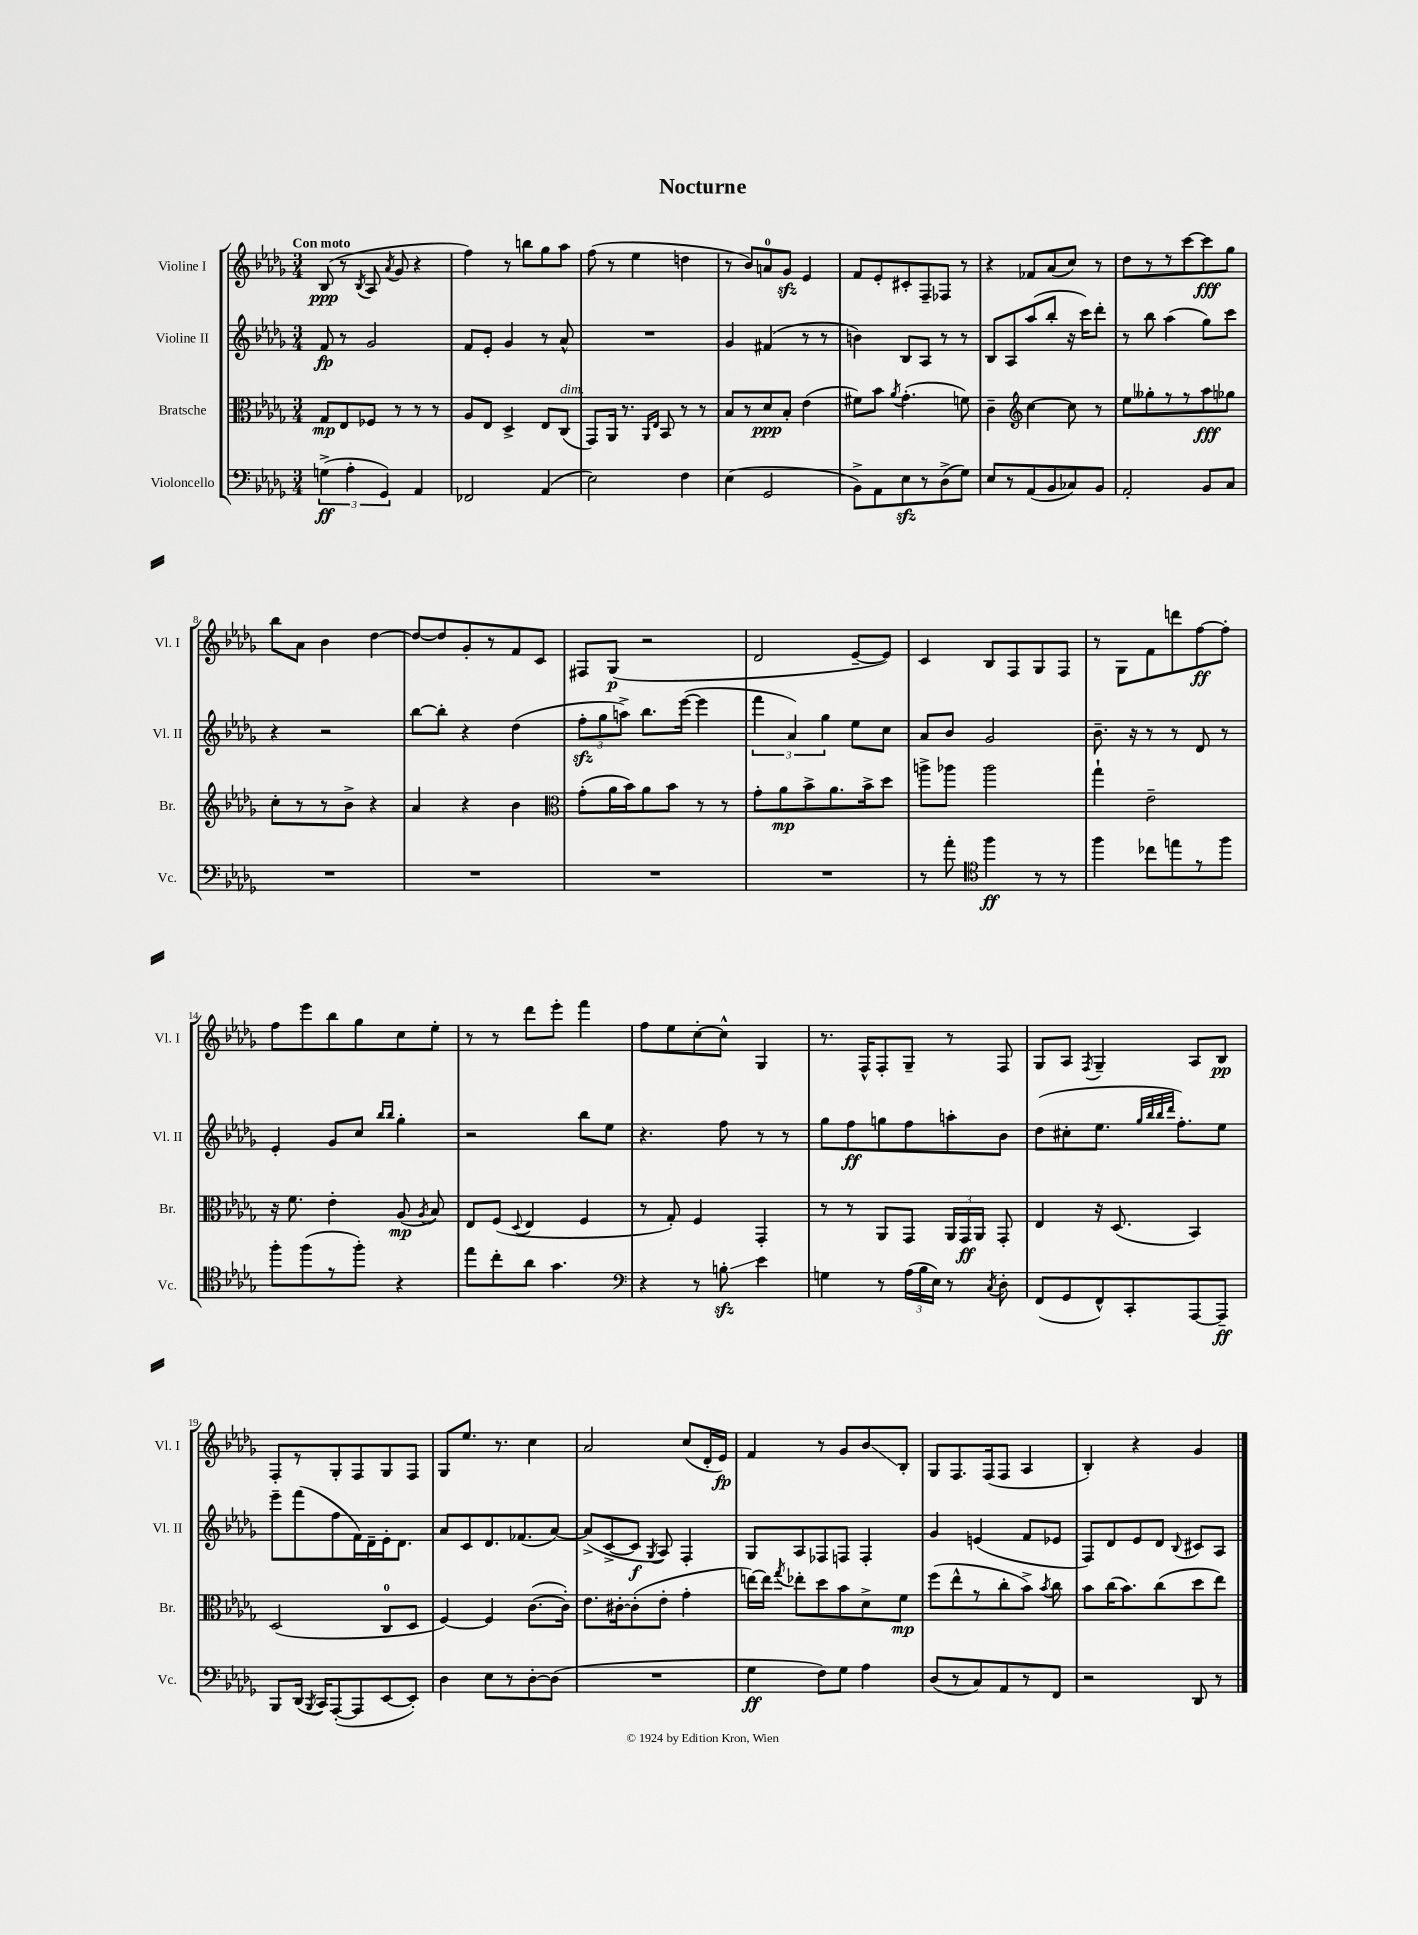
\header { title = "Nocturne" }
<<
\new StaffGroup <<
\new Staff = "s0" \with { instrumentName = "Violine I" shortInstrumentName = "Vl. I" } {
    \clef treble \key des \major \numericTimeSignature \time 3/4 \tempo "Con moto"
    \autoBeamOff bes8\ppp( r8 \acciaccatura { bes8 } aes8 \acciaccatura { aes'8 } ges'8 r4 |
    f''4) r8 b''8[ ges''8 aes''8] |
    f''8( r8 ees''4 d''4 |
    r8 bes'8[) a'8-0 ges'8]\sfz ees'4 |
    f'8[ ees'8-. cis'8-. f8-- fes8] r8 |
    r4 fes'8[ aes'8( c''8]) r8 |
    des''8[ r8 r8 c'''8~ c'''8\fff ges''8] |
    bes''8[ aes'8] bes'4 des''4~ |
    des''8[~ des''8 ges'8-. r8 f'8 c'8] |
    fis8[ ges8]\p( r2 |
    des'2 ees'8[~-- ees'8]) |
    c'4 bes8[ f8 ges8 f8] |
    r8 ges8[ f'8 d'''8 f''8~\ff f''8]-. |
    f''8[ ees'''8 bes''8 ges''8 c''8 ees''8]-. |
    r8 r8 des'''8[ ees'''8]-. f'''4 |
    f''8[ ees''8 c''8~-. c''8]-^ ges4 |
    r8. f16[-^ f8-. ges8]-- r8 f8 |
    ges8[ aes8] \acciaccatura { f8 } ges4-- aes8[ bes8]\pp |
    f8[-. r8 ges8-. f8 ges8 f8] |
    ges8[ ees''8.] r8. c''4 |
    aes'2 c''8[( des'16-. ees'16]\fp) |
    f'4 r8 ges'8[ bes'8\glissando bes8]-. |
    ges8[ f8. f16( f8] aes4 |
    bes4-.) r4 ges'4 \bar "|." |
}
\new Staff = "s1" \with { instrumentName = "Violine II" shortInstrumentName = "Vl. II" } {
    \clef treble \key des \major \numericTimeSignature \time 3/4
    \autoBeamOff f'8\fp r8 ges'2 |
    f'8[ ees'8]-. ges'4 r8 aes'8-^ |
    R2. |
    ges'4 fis'4( r8 r8 |
    b'4) bes8[ aes8] r8 r8 |
    bes8[ aes8 aes''8( bes''8]-. r16 c'''16[) des'''8]-. |
    r8 bes''8 aes''4( ges''8[) c'''8] |
    r4 r2 |
    bes''8[~ bes''8]-. r4 des''4( |
    \tuplet 3/2 { f''8[-.\sfz ges''8 a''8]->) } bes''8.[ ees'''16]~( ees'''4 |
    \tuplet 3/2 { f'''4 aes'4) ges''4 } ees''8[ c''8] |
    aes'8[ bes'8] ges'2 |
    bes'8.-- r16 r8 r8 des'8 r8 |
    ees'4-. ges'8[ c''8] \grace { bes''16[ bes''16] } ges''4-. |
    r2 bes''8[ ees''8] |
    r4. f''8 r8 r8 |
    ges''8[ f''8\ff g''8 f''8 a''8-. bes'8] |
    des''8[( cis''8-. ees''8.] \grace { ges''32[ bes''32 bes''32 des'''32] } f''8.[-.) ees''8] |
    ees'''8[-- f'''8( f''8 f'16) des'16-- ees'16-. des'8.] |
    aes'8[ c'8 des'8. fes'8.( aes'8]~) |
    aes'8[->( c'8~-> c'8]\f \acciaccatura { ges8 } aes8) f4-. |
    ges8[ aes8 fes8 f8] f4-. |
    ges'4 e'4( f'8[ ees'8] |
    f8[) des'8 ees'8 des'8] \appoggiatura { bes8 } cis'8[ aes8] \bar "|." |
}
\new Staff = "s2" \with { instrumentName = "Bratsche" shortInstrumentName = "Br." } {
    \clef alto \key des \major \numericTimeSignature \time 3/4
    \autoBeamOff ges8[\mp ees8 fes8] r8 r8 r8 |
    aes8[ ees8] des4-> ees8[ c8]^\markup { \italic "dim." }( |
    ges,8[) aes,16] r8. \grace { aes,16[ ees16] } bes,8 r8 r8 |
    bes8[ r8 des'8\ppp bes8]-. ees'4( |
    fis'8[) bes'8] \acciaccatura { aes'8 } ges'4.-.( f'8) |
    c'4-- \clef treble c''4~ c''8 r8 |
    ees''8[ geses''8-. r8 r8 aes''8\fff ges''8] |
    c''8[-. r8 r8 bes'8]-> r4 |
    aes'4 r4 bes'4 |
    \clef alto ges'8[-.( aes'16 bes'16) aes'8 bes'8] r8 r8 |
    ges'8[-. aes'8\mp bes'8-> aes'8. bes'16-> des''8] |
    a''8[-> aes''8] aes''2 |
    ges''4-! ees'2-- |
    r16 f'8. ees'4-. aes8\mp( \acciaccatura { aes8 } bes8) |
    ees8[ f8]( \appoggiatura { des8 } ees4 f4 |
    r8 ges8-.) f4 ges,4-. |
    r8 r8 aes,8[ ges,8] \tuplet 3/2 { aes,16[ ges,16\ff aes,16] } ges,8-. |
    ees4 r16 des8.( bes,4) |
    des2( c8[-0 des8] |
    f4~) f4 c'8.[~( c'16]-.) |
    ees'8.[ cis'16~-. cis'8-.( ees'8]-. ges'4-. |
    e''16[~) e''16] \acciaccatura { ges''8 } ees''8[-. des''8 bes'8 des'8-> f'8]\mp |
    f''8[( ees''8-^ r8 c''8-. bes'8]->) \acciaccatura { bes'8 } c''8 |
    bes'8[ c''16( bes'8.) c''8( des''8 ees''8]) \bar "|." |
}
\new Staff = "s3" \with { instrumentName = "Violoncello" shortInstrumentName = "Vc." } {
    \clef bass \key des \major \numericTimeSignature \time 3/4
    \autoBeamOff \tuplet 3/2 { g4->\ff( aes4-. ges,4) } aes,4 |
    fes,2 aes,4( |
    ees2) f4 |
    ees4( ges,2 |
    bes,8[->) aes,8 ees8\sfz r8 des8->( ges8]) |
    ees8[ r8 aes,8( bes,8 ces8) bes,8] |
    aes,2-. bes,8[ c8] |
    R2. |
    R2. |
    R2. |
    R2. |
    r8 aes'8-. \clef tenor f''4\ff r8 r8 |
    f''4 ces''8[ e''8 r8 f''8] |
    f''8[-. f''8( r8 f''8]-.) r4 |
    ees''8[ c''8-. aes'8] ges'4. |
    \clef bass r4 r8 b8-.\glissando\sfz ees'4 |
    g4 r8 \tuplet 3/2 { aes16[( bes16 ees16]) } r8 \acciaccatura { c8 } des8-. |
    f,8[( ges,8 f,8-^) c,8-. aes,,8~ aes,,8]--\ff |
    bes,,8[ des,16]( \acciaccatura { bes,,8 } c,16[) aes,,8~-.( aes,,8 ees,8~ ees,8]-.) |
    des4 ees8[ r8 des8~-. des8]( |
    R2. |
    ges4\ff f8[) ges8] aes4 |
    des8[( r8 c8) aes,8 r8 f,8] |
    r2 des,8 r8 \bar "|." |
}
>>
>>
